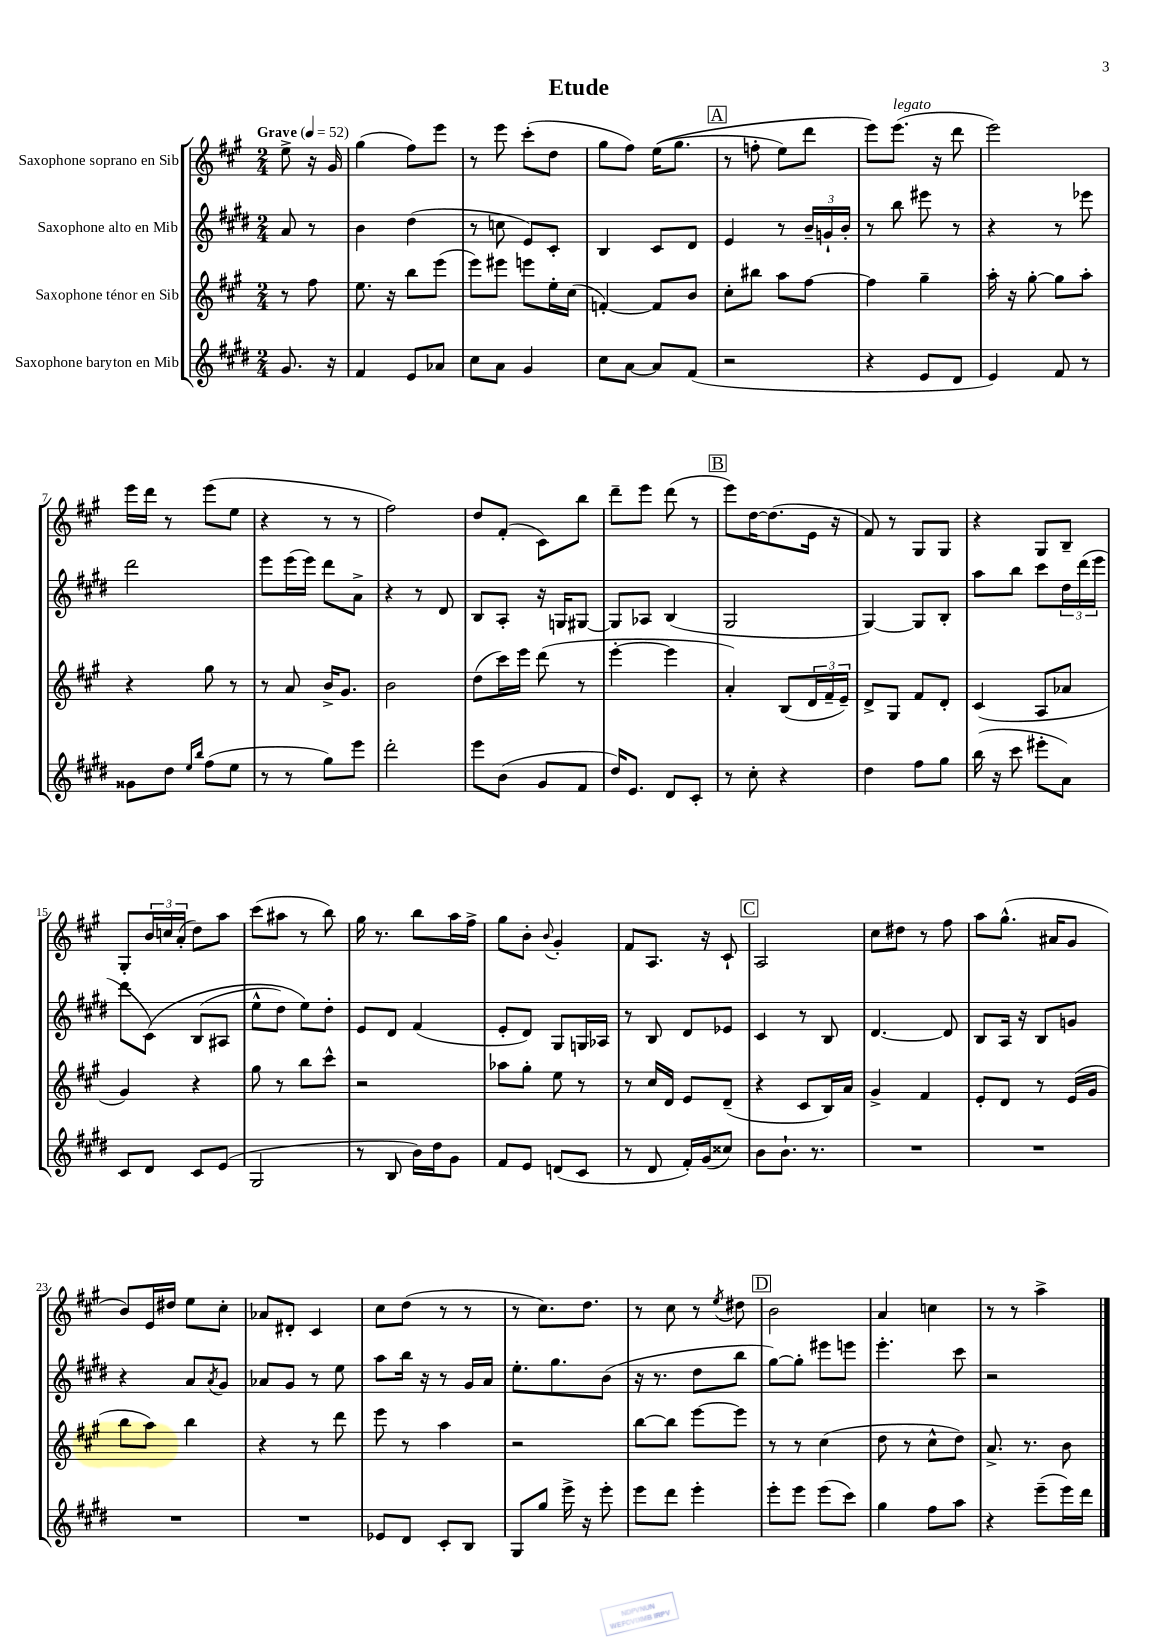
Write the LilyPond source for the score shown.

\header { title = "Etude" }
<<
\new StaffGroup <<
\new Staff = "s0" \with { instrumentName = "Saxophone soprano en Sib" } {
    \clef treble \key a \major \numericTimeSignature \time 2/4 \partial 4 \tempo "Grave" 4 = 52
    e''8-> r16 gis'16 |
    gis''4( fis''8) e'''8 |
    r8 e'''8 cis'''8-.( d''8 |
    gis''8 fis''8) e''16(\( gis''8. |
    \mark \markup { \box "A" } r8 f''8-. e''8) d'''8 |
    e'''8\) e'''8.^\markup { \italic "legato" }( r16 d'''8 |
    e'''2) |
    e'''16 d'''16 r8 e'''8( e''8 |
    r4 r8 r8 |
    fis''2) |
    d''8 fis'8-.( cis'8) b''8 |
    d'''8-- e'''8 d'''8( r8 |
    \mark \markup { \box "B" } e'''8) d''16~ d''8.( e'16 r16 |
    fis'8) r8 gis8 gis8 |
    r4 gis8 b8-- |
    gis8-. \tuplet 3/2 { b'16 c''16 a'16-.( } d''8) a''8 |
    cis'''8( ais''8 r8 b''8) |
    gis''16 r8. b''8 a''16 fis''16-> |
    gis''8 b'8-. \appoggiatura { b'8 } gis'4-. |
    fis'8 a8. r16 cis'8-! |
    \mark \markup { \box "C" } a2 |
    cis''8 dis''8 r8 fis''8 |
    a''8 gis''8.-^( ais'16 gis'8 |
    b'8) e'16 dis''16 e''8 cis''8-. |
    aes'8 dis'8-. cis'4 |
    cis''8 d''8( r8 r8 |
    r8 cis''8.) d''8. |
    r8 cis''8 r8 \acciaccatura { e''8 } dis''8 |
    \mark \markup { \box "D" } b'2 |
    a'4 c''4 |
    r8 r8 a''4-> \bar "|." |
}
\new Staff = "s1" \with { instrumentName = "Saxophone alto en Mib" } {
    \clef treble \key e \major \numericTimeSignature \time 2/4 \partial 4
    a'8 r8 |
    b'4 dis''4( |
    r8 c''8 e'8) cis'8-. |
    b4 cis'8 dis'8 |
    \mark \markup { \box "A" } e'4 r8 \tuplet 3/2 { b'16-- g'16-! b'16-. } |
    r8 b''8 eis'''8 r8 |
    r4 r8 ees'''8 |
    dis'''2 |
    e'''8 e'''16( e'''16) dis'''8 a'8-> |
    r4 r8 dis'8 |
    b8 a8-. r16 g16 gis8~ |
    gis8 aes8 b4( |
    \mark \markup { \box "B" } gis2 |
    gis4~) gis8 b8-. |
    a''8 b''8 cis'''8 \tuplet 3/2 { dis''16 dis'''16( e'''16 } |
    dis'''8 cis'8)\( b8( ais8 |
    e''8-^ dis''8) e''8\) dis''8-. |
    e'8 dis'8 fis'4( |
    e'8-. dis'8) gis8 g16 aes16 |
    r8 b8 dis'8 ees'8 |
    \mark \markup { \box "C" } cis'4 r8 b8 |
    dis'4.~ dis'8 |
    b8 a16 r16 b8 g'8 |
    r4 a'8 \acciaccatura { a'8 } gis'8 |
    aes'8 gis'8 r8 e''8 |
    a''8 b''16 r16 r8 gis'16 a'16 |
    e''8.-. gis''8. b'8( |
    r16 r8. dis''8 b''8 |
    \mark \markup { \box "D" } gis''8~) gis''8-. eis'''8 e'''8 |
    e'''4.-. cis'''8 |
    r2 \bar "|." |
}
\new Staff = "s2" \with { instrumentName = "Saxophone ténor en Sib" } {
    \clef treble \key a \major \numericTimeSignature \time 2/4 \partial 4
    r8 fis''8 |
    e''8. r16 b''8 e'''8( |
    e'''8) eis'''8 e'''8 e''16-. cis''16( |
    f'4~-.) f'8 b'8 |
    \mark \markup { \box "A" } cis''8-. bis''8 a''8 fis''8~ |
    fis''4 gis''4-- |
    a''16-. r16 gis''8~-. gis''8 a''8-. |
    r4 gis''8 r8 |
    r8 a'8 b'16-> gis'8. |
    b'2 |
    d''8( cis'''16) e'''16 d'''8( r8 |
    e'''4~-. e'''4 |
    \mark \markup { \box "B" } a'4-.) b8( \tuplet 3/2 { d'16 fis'16-- e'16--) } |
    d'8-> gis8 fis'8 d'8-. |
    cis'4( a8 aes'8 |
    gis'4) r4 |
    gis''8 r8 b''8 cis'''8-^ |
    r2 |
    aes''8 gis''8-. e''8 r8 |
    r8 cis''16 d'16 e'8 d'8--( |
    \mark \markup { \box "C" } r4 cis'8 b16) a'16 |
    gis'4-> fis'4 |
    e'8-. d'8 r8 e'16( gis'16 |
    b''8 a''8) b''4 |
    r4 r8 d'''8 |
    e'''8 r8 a''4 |
    r2 |
    b''8~ b''8 e'''8~ e'''8 |
    \mark \markup { \box "D" } r8 r8 cis''4( |
    d''8 r8 cis''8-^ d''8) |
    a'8.-> r8. b'8 \bar "|." |
}
\new Staff = "s3" \with { instrumentName = "Saxophone baryton en Mib" } {
    \clef treble \key e \major \numericTimeSignature \time 2/4 \partial 4
    gis'8. r16 |
    fis'4 e'8 aes'8 |
    cis''8 a'8 gis'4 |
    cis''8 a'8~ a'8 fis'8( |
    \mark \markup { \box "A" } r2 |
    r4 e'8 dis'8 |
    e'4) fis'8 r8 |
    gisis'8 dis''8 \grace { e''16 b''16 } fis''8( e''8 |
    r8 r8 gis''8) e'''8 |
    dis'''2-. |
    e'''8 b'8( gis'8 fis'8 |
    dis''16) e'8. dis'8 cis'8-. |
    \mark \markup { \box "B" } r8 cis''8-. r4 |
    dis''4 fis''8 gis''8 |
    b''16( r16 cis'''8 eis'''8-. a'8) |
    cis'8 dis'8 cis'8 e'8( |
    gis2 |
    r8 b8 b'16) dis''16 gis'8 |
    fis'8 e'8 d'8( cis'8 |
    r8 dis'8 fis'16-.) gis'16( cisis''8) |
    \mark \markup { \box "C" } b'8 b'8.-! r8. |
    R2 |
    R2 |
    R2 |
    R2 |
    ees'8 dis'8 cis'8-. b8 |
    gis8 gis''8 e'''16-> r16 e'''8-. |
    e'''8 dis'''8 e'''4-. |
    \mark \markup { \box "D" } e'''8-. e'''8 e'''8( cis'''8) |
    gis''4 fis''8 a''8 |
    r4 e'''8--( e'''16) dis'''16 \bar "|." |
}
>>
>>
